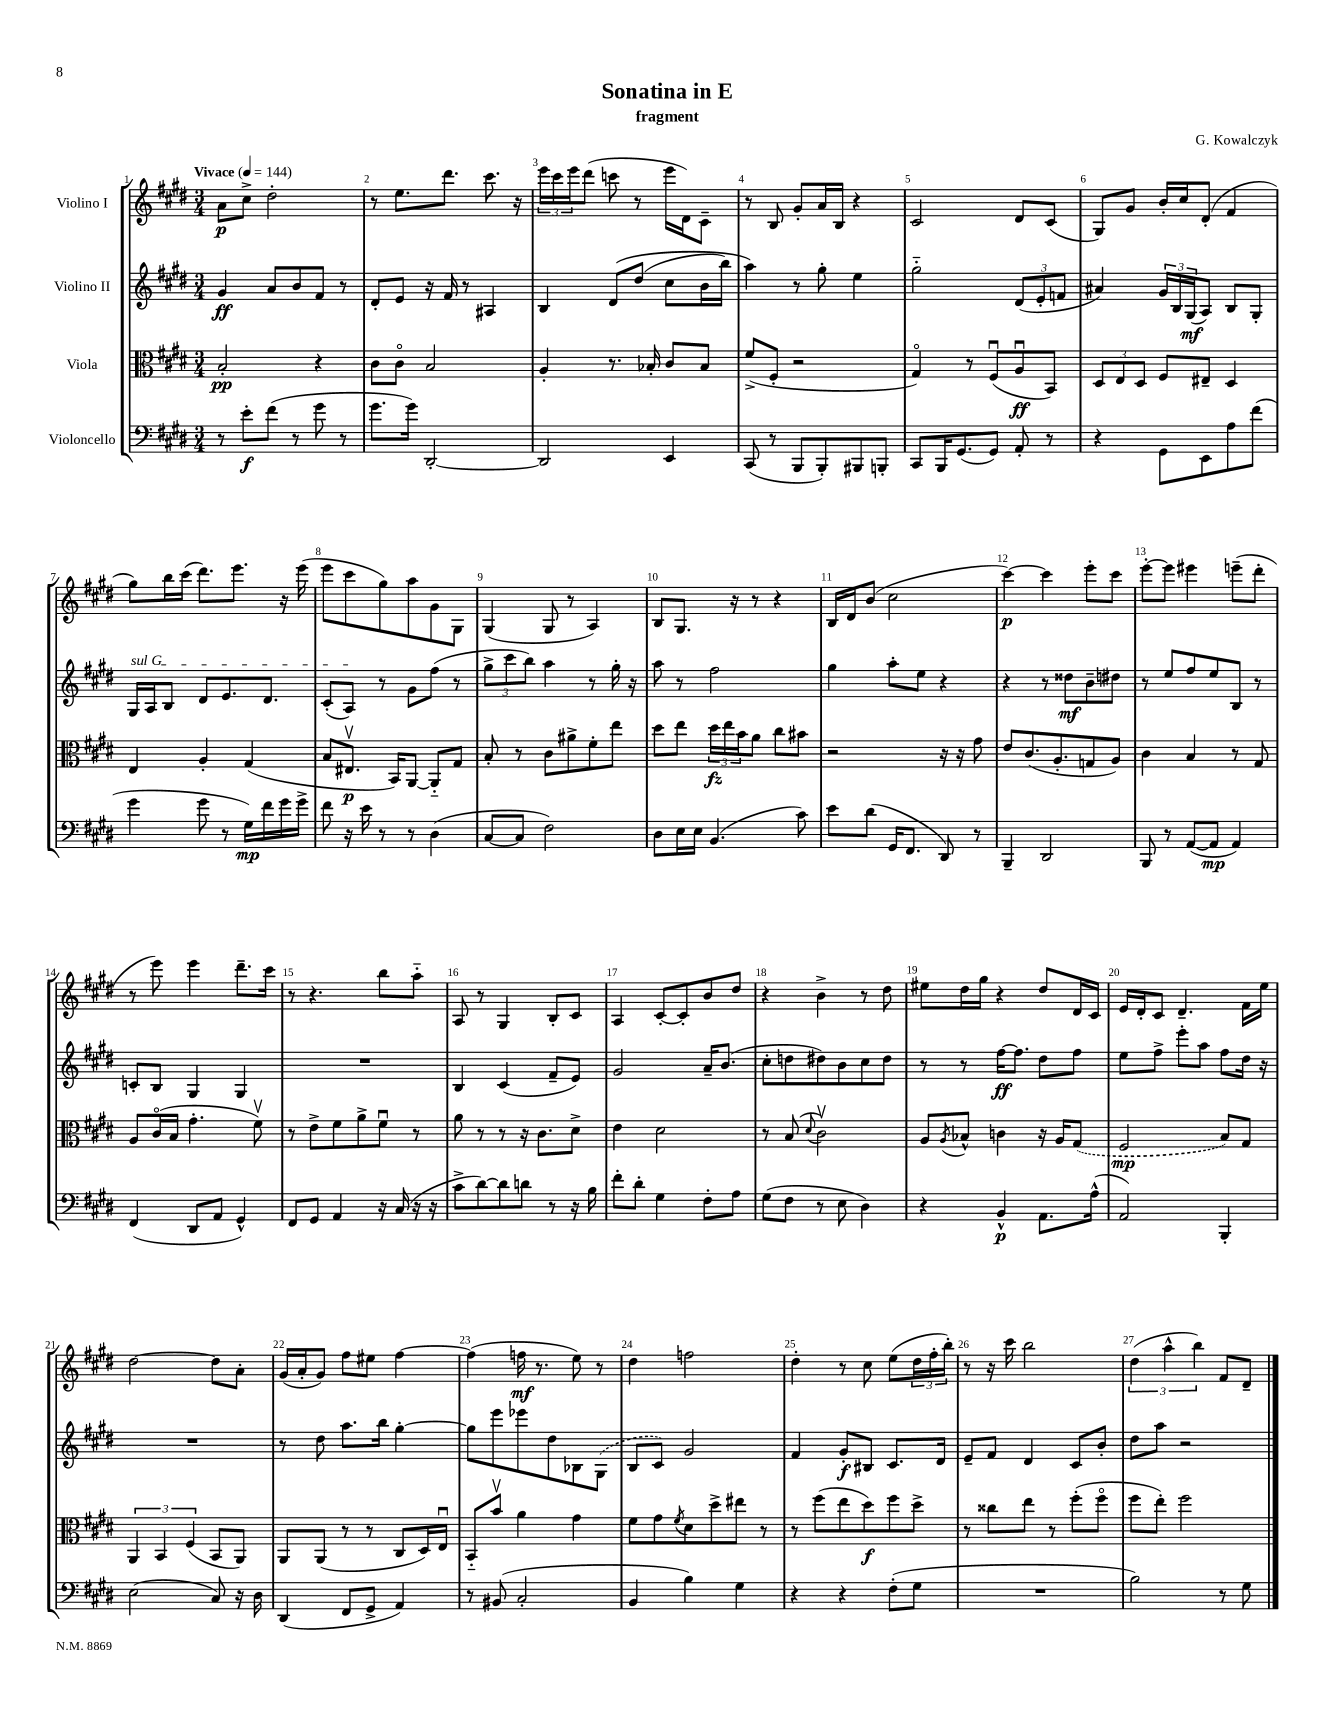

**kern	**dynam	**kern	**dynam	**kern	**dynam	**kern	**dynam
*part4	*part4	*part3	*part3	*part2	*part2	*part1	*part1
*staff4	*staff4	*staff3	*staff3	*staff2	*staff2	*staff1	*staff1
*I"Violoncello	*	*I"Viola	*	*I"Violino II	*	*I"Violino I	*
*clefF4	*	*clefC3	*	*clefG2	*	*clefG2	*
*k[f#c#g#d#]	*	*k[f#c#g#d#]	*	*k[f#c#g#d#]	*	*k[f#c#g#d#]	*
*M3/4	*	*M3/4	*	*M3/4	*	*M3/4	*
*MM144	*	*MM144	*	*MM144	*	*MM144	*
=1	=1	=1	=1	=1	=1	=1	=1
!	!	!	!	!	!	!LO:TX:a:B:t=Vivace	!
8r	.	2B'/	pp	4g#/	ff	8a\L	p
8e'\L	f	.	.	.	.	8cc#^\J	.
(8f#\J	.	.	.	8a/L	.	2dd#'\	.
8r	.	.	.	8b/	.	.	.
8g#\	.	4r	.	8f#/J	.	.	.
8r	.	.	.	8r	.	.	.
=2	=2	=2	=2	=2	=2	=2	=2
8.g#\L	.	8c#\L	.	8d#'/L	.	8r	.
.	.	8c#\J	.	8e/J	.	8.ee\L	.
16g#\Jk)	.	.	.	.	.	.	.
[2DD#'/	.	2B/	.	16r	.	.	.
.	.	.	.	16f#/	.	8.ddd#\J	.
.	.	.	.	8r	.	.	.
.	.	.	.	4A#X/	.	8.ccc#\	.
.	.	.	.	.	.	16r	.
=3	=3	=3	=3	=3	=3	=3	=3
2DD#/]	.	4A'/	.	4B/	.	24eee\LL	.
.	.	.	.	.	.	24ccc#\	.
.	.	.	.	.	.	24eee\J	.
.	.	.	.	.	.	(8ddd#\J	.
.	.	8.r	.	(8d#/L	.	8cccn\	.
.	.	.	.	(8dd#/J	.	8r	.
.	.	16B-X'/	.	.	.	.	.
4EE/	.	8c#/L	.	8cc#\L	.	16eee\LL	.
.	.	.	.	.	.	16d#\J)	.
.	.	8B-/J	.	16b\L	.	8c#~\J	.
.	.	.	.	16bb\JJ)	.	.	.
=4	=4	=4	=4	=4	=4	=4	=4
(8CC#/	.	(8f#^/L	.	4aa\)	.	8r	.
8r	.	8F#'/J	.	.	.	8B/	.
8BBB/L	.	2r	.	8r	.	8g#'/L	.
8BBB'/)	.	.	.	8gg#'\	.	16a/L	.
.	.	.	.	.	.	16B/JJ	.
8BBB#X/	.	.	.	4ee\	.	4r	.
8BBBn'/J	.	.	.	.	.	.	.
=5	=5	=5	=5	=5	=5	=5	=5
8CC#/L	.	4G#/)	.	2gg#\	.	2c#/	.
16BBB/K	.	.	.	.	.	.	.
(8.GG#/	.	.	.	.	.	.	.
.	.	8r	.	.	.	.	.
8GG#/J)	.	(8F#u/L	.	.	.	.	.
8AA'/	.	8Au/	ff	(12d#/L	.	8d#/L	.
.	.	.	.	12e'/	.	.	.
8r	.	8BB/J)	.	.	.	(8c#/J	.
.	.	.	.	12fn/J	.	.	.
=6	=6	=6	=6	=6	=6	=6	=6
4r	.	12D#/L	.	4a#X/)	.	8G#/L)	.
.	.	12E/	.	.	.	.	.
.	.	.	.	.	.	8g#/J	.
.	.	12D#/J	.	.	.	.	.
8GG#\L	.	8F#/L	.	24g#/LL	.	16b'/LL	.
.	.	.	.	24B/	.	.	.
.	.	.	.	.	.	16cc#/J	.
.	.	.	.	(24G#/J	mf	.	.
8EE\	.	8E#X~/J	.	8A/J)	.	(8d#'/J	.
8A\	.	4D#/	.	8B/L	.	4f#/	.
(8f#\J	.	.	.	8G#'/J	.	.	.
!!LO:LB:g=z
=7	=7	=7	=7	=7	=7	=7	=7
!	!	!	!	!LO:TX:a:i:t=sul G	!	!	!
4g#\	.	4E/	.	16G#/LL	.	8gg#\L)	.
.	.	.	.	16A/J	.	.	.
.	.	.	.	8B/J	.	16bb\L	.
.	.	.	.	.	.	(16ccc#\JJ	.
8g#\	.	4A'/	.	8d#/L	.	8.ddd#\L)	.
8r	.	.	.	8.e/	.	.	.
.	.	.	.	.	.	8.eee\J	.
16G#\LL)	mp	(4G#/	.	.	.	.	.
16f#\	.	.	.	8.d#/J	.	.	.
16g#\	.	.	.	.	.	16r	.
16g#^\JJ	.	.	.	.	.	(16eee\	.
=8	=8	=8	=8	=8	=8	=8	=8
8f#\	.	8B/L	.	(8c#'/L	.	8eee\L	.
16r	.	8.E#Xv/J	p	8A/J)	.	8ccc#\	.
16e\	.	.	.	.	.	.	.
8r	.	.	.	8r	.	8gg#\)	.
.	.	16BB/KL)	.	.	.	.	.
8r	.	[8AA/J	.	8g#\L	.	8aa\	.
(4D#\	.	8AA/L]	.	(8ff#\J	.	8g#\	.
.	.	8G#/J	.	8r	.	8G#\J	.
=9	=9	=9	=9	=9	=9	=9	=9
[8C#/L	.	8B'/	.	12gg#^\L	.	(4G#/	.
.	.	.	.	12ccc#\	.	.	.
8C#/J]	.	8r	.	.	.	.	.
.	.	.	.	12bb\J)	.	.	.
2F#\)	.	8c#\L	.	4aa\	.	8G#/	.
.	.	8a#X^\	.	.	.	8r	.
.	.	8f#'\	.	8r	.	4A/)	.
.	.	8ee\J	.	16gg#'\	.	.	.
.	.	.	.	16r	.	.	.
=10	=10	=10	=10	=10	=10	=10	=10
8D#\L	.	8dd#\L	.	8aa\	.	8B/L	.
16E\L	.	8ee\J	.	8r	.	8.G#/J	.
16E\JJ	.	.	.	.	.	.	.
(4.BB/	.	24dd#\LL	fz	2ff#\	.	.	.
.	.	24ee\	.	.	.	.	.
.	.	.	.	.	.	16r	.
.	.	24b\J	.	.	.	.	.
.	.	8a\J	.	.	.	8r	.
.	.	8cc#\L	.	.	.	4r	.
8c#\)	.	8b#X\J	.	.	.	.	.
=11	=11	=11	=11	=11	=11	=11	=11
8e\L	.	2r	.	4gg#\	.	16B/LL	.
.	.	.	.	.	.	16d#/J	.
(8d#\J	.	.	.	.	.	(8b/J	.
16GG#/KL	.	.	.	8aa'\L	.	2cc#\	.
8.FF#/J	.	.	.	.	.	.	.
.	.	.	.	8ee\J	.	.	.
8DD#/)	.	16r	.	4r	.	.	.
.	.	16r	.	.	.	.	.
8r	.	8g#\	.	.	.	.	.
=12	=12	=12	=12	=12	=12	=12	=12
4BBB~/	.	8e/L	.	4r	.	[4ccc#\)	p
.	.	(8.c#/	.	.	.	.	.
2DD#/	.	.	.	8r	.	4ccc#\]	.
.	.	8.A'/	.	.	.	.	.
.	.	.	.	8dd##X\L	mf	.	.
.	.	8Gn/	.	8b~\	.	8eee'\L	.
.	.	8A/J)	.	8dd#X\J	.	8ccc#\J	.
=13	=13	=13	=13	=13	=13	=13	=13
8BBB/	.	4c#\	.	8r	.	[8eee'\L	.
8r	.	.	.	8ee/L	.	8eee\J]	.
([8AA/L	.	4B/	.	8ff#/	.	4eee#X\	.
8AA/J]	mp	.	.	8ee/	.	.	.
4AA/)	.	8r	.	8B/J	.	(8eeen~\L	.
.	.	8G#/	.	8r	.	8ddd#'\J	.
!!LO:LB:g=z
=14	=14	=14	=14	=14	=14	=14	=14
(4FF#/	.	8A/L	.	8cn'/L	.	8r	.
.	.	(16c#/L	.	8B/J	.	8eee\)	.
.	.	16B/JJ	.	.	.	.	.
8DD#/L	.	4.g#'\	.	4G#/	.	4eee\	.
8AA/J	.	.	.	.	.	.	.
4GG#^^/)	.	.	.	4G#/	.	8.ddd#~\L	.
.	.	8f#v\)	.	.	.	.	.
.	.	.	.	.	.	16ccc#\Jk	.
=15	=15	=15	=15	=15	=15	=15	=15
8FF#/L	.	8r	.	2.r	.	8r	.
8GG#/J	.	8e^\L	.	.	.	4.r	.
4AA/	.	8f#\	.	.	.	.	.
.	.	8a^\	.	.	.	.	.
16r	.	8f#u\J	.	.	.	8bb\L	.
(16C#/	.	.	.	.	.	.	.
16r	.	8r	.	.	.	8aa\J	.
16r	.	.	.	.	.	.	.
=16	=16	=16	=16	=16	=16	=16	=16
8c#^\L	.	8a\	.	4B/	.	8A/	.
[8d#\)	.	8r	.	.	.	8r	.
8d#\]	.	8r	.	(4c#/	.	4G#/	.
8dn\J	.	16r	.	.	.	.	.
.	.	8.c#\L	.	.	.	.	.
8r	.	.	.	8f#~/L	.	8B'/L	.
16r	.	8d#^\J	.	8e/J)	.	8c#/J	.
16B\	.	.	.	.	.	.	.
=17	=17	=17	=17	=17	=17	=17	=17
8f#'\L	.	4e\	.	2g#/	.	4A/	.
8d#'\J	.	.	.	.	.	.	.
4G#\	.	2d#\	.	.	.	[8c#'/L	.
.	.	.	.	.	.	8c#'/]	.
8F#'\L	.	.	.	16a~/KL	.	8b/	.
.	.	.	.	(8.b/J	.	.	.
8A\J	.	.	.	.	.	8dd#/J	.
=18	=18	=18	=18	=18	=18	=18	=18
(8G#\L	.	8r	.	8cc#'\L	.	4r	.
8F#\J	.	(8B/	.	8ddn\	.	.	.
.	.	8qqd#/	.	.	.	.	.
8r	.	2c#v\)	.	8dd#X\)	.	4b^\	.
8E\	.	.	.	8b\	.	.	.
4D#\)	.	.	.	8cc#\	.	8r	.
.	.	.	.	8dd#\J	.	8dd#\	.
=19	=19	=19	=19	=19	=19	=19	=19
4r	.	8A/L	.	8r	.	8ee#X\L	.
.	.	8qA/	.	.	.	.	.
.	.	8B-X^^/J	.	8r	.	16dd#\L	.
.	.	.	.	.	.	16gg#\JJ	.
4BB^^/	p	4cn\	.	[16ff#\KL	ff	4r	.
.	.	.	.	8.ff#\J]	.	.	.
8.AA\L	.	16r	.	8dd#\L	.	8dd#/L	.
.	.	16A/KL	.	.	.	.	.
.	.	(8G#/J	.	8ff#\J	.	16d#/L	.
(16A^^\Jk	.	.	.	.	.	16c#/JJ	.
=20	=20	=20	=20	=20	=20	=20	=20
2AA/)	.	2F#/	mp	8ee\L	.	16e/LL	.
.	.	.	.	.	.	16d#'/J	.
.	.	.	.	8ff#^\J	.	8c#/J	.
.	.	.	.	8eee'\L	.	4.d#~/	.
.	.	.	.	8aa\J	.	.	.
4BBB'/	.	8B/L)	.	8ff#\L	.	.	.
.	.	8G#/J	.	16dd#\Jk	.	16f#\LL	.
.	.	.	.	16r	.	16ee\JJ	.
!!LO:LB:g=z
=21	=21	=21	=21	=21	=21	=21	=21
(2E\	.	6AA/	.	2.r	.	[2dd#\	.
.	.	6BB/	.	.	.	.	.
.	.	(6F#/	.	.	.	.	.
8C#/)	.	8BB/L	.	.	.	8dd#\L]	.
16r	.	8AA/J)	.	.	.	8a'\J	.
16D#\	.	.	.	.	.	.	.
=22	=22	=22	=22	=22	=22	=22	=22
(4DD#/	.	8AA/L	.	8r	.	(16g#/LL	.
.	.	.	.	.	.	16a'/J	.
.	.	(8AA/J	.	8dd#\	.	8g#/J)	.
8FF#/L	.	8r	.	8.aa\L	.	8ff#\L	.
8GG#^/J	.	8r	.	.	.	8ee#X\J	.
.	.	.	.	16bb\Jk	.	.	.
4AA/)	.	8C#/L	.	[4gg#'\	.	[4ff#\	.
.	.	16D#/L)	.	.	.	.	.
.	.	16Eu/JJ	.	.	.	.	.
=23	=23	=23	=23	=23	=23	=23	=23
8r	.	8BB/L	.	8gg#\L]	.	(4ff#\]	.
(8BB#X/	.	8bv/J	.	8eee\	.	.	.
2C#'/	.	4a\	.	8eee-X\	.	16ffn\	mf
.	.	.	.	.	.	8.r	.
.	.	.	.	8dd#\	.	.	.
.	.	4g#\	.	8B-X\	.	8ee\)	.
.	.	.	.	(8G#\J	.	8r	.
=24	=24	=24	=24	=24	=24	=24	=24
4BB/	.	8f#\L	.	8B/L	.	4dd#\	.
.	.	8g#\	.	8c#/J)	.	.	.
.	.	8qf#/	.	.	.	.	.
4B\)	.	8d#\	.	2g#/	.	2ffn\	.
.	.	8dd#^\	.	.	.	.	.
4G#\	.	8ee#X\J	.	.	.	.	.
.	.	8r	.	.	.	.	.
=25	=25	=25	=25	=25	=25	=25	=25
4r	.	8r	.	4f#/	.	4dd#'\	.
.	.	(8ff#\L	.	.	.	.	.
4r	.	8ee\	.	8g#'/L	f	8r	.
.	.	8dd#\)	f	8B#X/J	.	8cc#\	.
(8F#'\L	.	8ff#\	.	8.c#/L	.	(8ee\L	.
8G#\J	.	8dd#^\J	.	.	.	24dd#\L	.
.	.	.	.	.	.	24ff#'\	.
.	.	.	.	16d#/Jk	.	.	.
.	.	.	.	.	.	24bb'\JJ)	.
=26	=26	=26	=26	=26	=26	=26	=26
2.r	.	8r	.	8e~/L	.	8r	.
.	.	8cc##X\L	.	8f#/J	.	16r	.
.	.	.	.	.	.	16ccc#\	.
.	.	8ee\J	.	4d#/	.	2bb\	.
.	.	8r	.	.	.	.	.
.	.	(8ff#'\L	.	8c#/L	.	.	.
.	.	8ff#\J	.	8b'/J	.	.	.
=27	=27	=27	=27	=27	=27	=27	=27
2B\)	.	8ff#\L	.	8dd#\L	.	(6dd#\	.
.	.	8ee'\J)	.	8aa\J	.	.	.
.	.	.	.	.	.	6aa^^\	.
.	.	2ff#\	.	2r	.	.	.
.	.	.	.	.	.	6bb\)	.
8r	.	.	.	.	.	8f#/L	.
8G#\	.	.	.	.	.	8d#~/J	.
==	==	==	==	==	==	==	==
*-	*-	*-	*-	*-	*-	*-	*-
